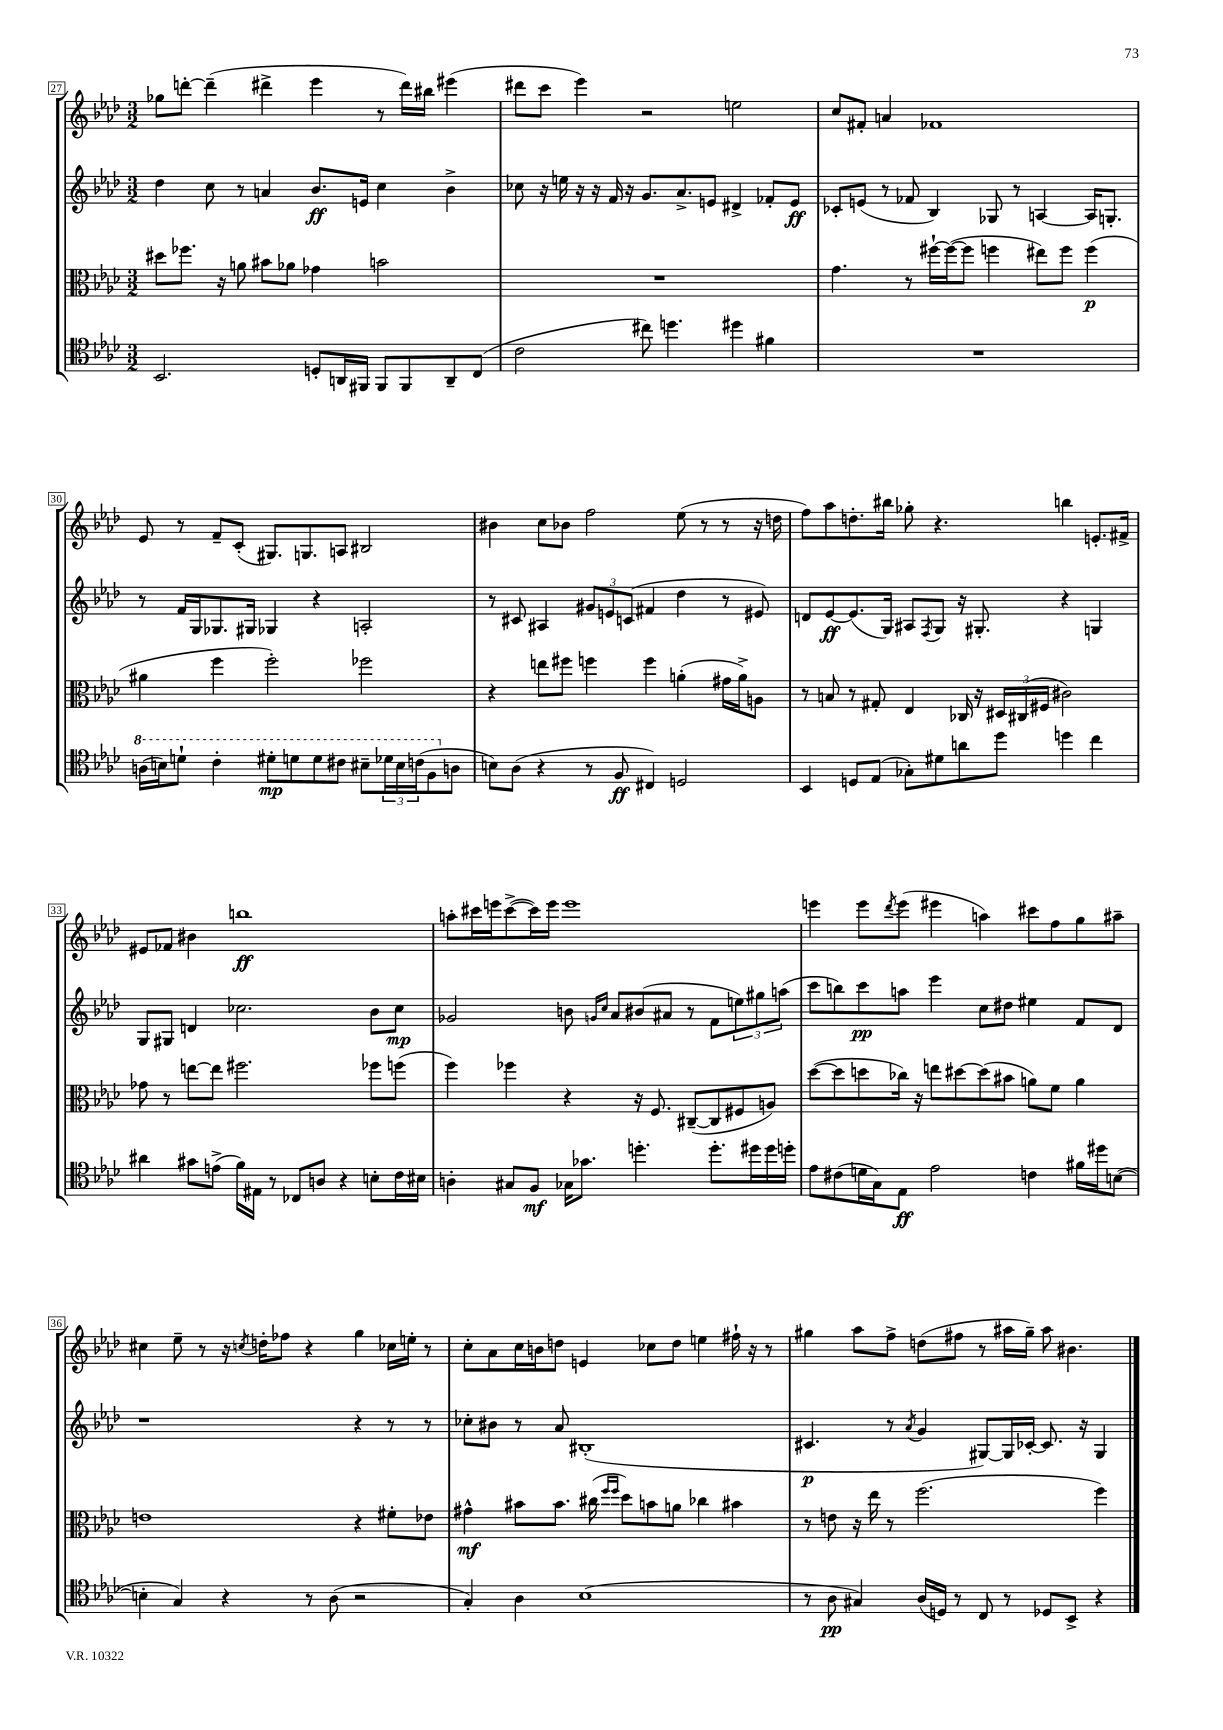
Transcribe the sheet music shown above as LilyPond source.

<<
\new StaffGroup <<
\new Staff = "s0" {
    \clef treble \key aes \major \numericTimeSignature \time 3/2
    ges''8 d'''8~-. d'''4--( dis'''4-> ees'''4 r8 dis'''16) bis''16 eis'''4( |
    dis'''8 c'''8 ees'''4) r2 e''2 |
    c''8 fis'8-. a'4 fes'1 |
    ees'8 r8 f'8-- c'8-.( gis8.) g8. a8 bis2 |
    bis'4 c''8 bes'8 f''2 ees''8( r8 r8 r16 d''16 |
    f''8) aes''8 d''8.-. bis''16 ges''8-. r4. b''4 e'8.-. fis'16-> |
    eis'8 fes'8 bis'4 b''1\ff |
    a''8-. cis'''16 e'''16 cis'''8~->( cis'''16) e'''16 e'''1 |
    e'''4 e'''8 \acciaccatura { des'''8 } e'''8( eis'''4 a''4) cis'''8 f''8 g''8 ais''8-- |
    cis''4 ees''8-- r8 r16 \acciaccatura { c''8 } d''16-. fes''8 r4 g''4 ces''16 e''16-. r8 |
    c''8-. aes'8 c''16 b'16 d''8 e'4 ces''8 d''8 e''4 fis''16-! r16 r8 |
    gis''4 aes''8 f''8-> d''8( fis''8 r8 ais''16 gis''16--) ais''8 bis'4. \bar "|." |
}
\new Staff = "s1" {
    \clef treble \key aes \major \numericTimeSignature \time 3/2
    des''4 c''8 r8 a'4 bes'8.\ff e'16 c''4 bes'4-> |
    ces''8 r16 e''16 r16 r16 f'16 r16 g'8. aes'8.-> e'8 dis'4-> fes'8-. e'8\ff |
    ces'8-. e'8( r8 fes'8 bes4) ges8 r8 a4~ a16 g8.-. |
    r8 f'16 g16 ges8. gis16 ges4 r4 a2-. |
    r8 cis'8 ais4 \tuplet 3/2 { gis'8 e'8 c'8( } fis'4 des''4 r8 eis'8) |
    d'8 ees'8~\ff ees'8.( g16) ais8 \acciaccatura { f8 } g8 r16 gis8.-. r4 g4 |
    g8 gis8 d'4 ces''2. bes'8 ces''8\mp |
    ges'2 b'8 \grace { g'16 c''16 } aes'8 bis'8( ais'8 r8 f'8 \tuplet 3/2 { e''8) gis''8 a''8( } |
    c'''8 b''8) c'''8\pp a''8 ees'''4 c''8 dis''8 eis''4 f'8 des'8 |
    r1 r4 r8 r8 |
    ces''8-. bis'8 r8 aes'8 bis1-.( |
    cis'4.\p r8 \acciaccatura { aes'8 } g'4 gis8~) gis16 ces'16~-. ces'8. r16 gis4 \bar "|." |
}
\new Staff = "s2" {
    \clef alto \key aes \major \numericTimeSignature \time 3/2
    dis''8 fes''8. r16 a'8 bis'8 aes'8 ges'4 b'2 |
    R1. |
    g'4. r8 fis''16~-! fis''16~( fis''8 f''4 eis''8) f''8 f''4\p( |
    ais'4 f''4 f''2-.) fes''2 |
    r4 e''8 fis''8 f''4 f''4 a'4-.( gis'16 a'16->) a8 |
    r8 b8 r8 gis8-. ees4 ces16 r16 \tuplet 3/2 { dis16 cis16( fis16 } cis'2) |
    ges'8 r8 e''8~ e''8 fis''2. fes''8 f''8( |
    f''4) fes''4 r4 r16 f8. cis8~--( cis8 fis8 a8) |
    des''8~( des''8 d''8 ces''16) r16 e''8 dis''8~ dis''8( bis'8 a'8) f'8 a'4 |
    e'1 r4 fis'8-. ees'8 |
    gis'4-^\mf bis'8 bis'8. cis''16( \grace { f''16 f''16 } des''8) b'8 a'8 ces''4 bis'4 |
    r8 e'8 r16 ees''16 r8 f''2.( f''4) \bar "|." |
}
\new Staff = "s3" {
    \clef tenor \key aes \major \numericTimeSignature \time 3/2
    bes,2. d8-. a,16 fis,16 fis,8 fis,8 a,8-- c8( |
    c'2 cis''8) d''4. dis''4 fis'4 |
    R1. |
    \ottava #1 a'16( b'16) d''8-! c''4-. dis''8-.\mp d''8 d''8 cis''8 bis'8-- \tuplet 3/2 { des''16 bis'16 c''16( } f'8 \ottava #0 a8 |
    b8) aes8( r4 r8 f8\ff cis4) d2 |
    bes,4 d8 ees8( ges8-.) dis'8 a'8 des''8 d''4 c''4 |
    ais'4 gis'8 e'8->( f'16) eis16 r8 ces8 a8 r4 b8-. c'16 bis16 |
    a4-. gis8 f8\mf ges16 ges'8. d''4.-. d''8.-. dis''16 dis''16 d''16-. |
    ees'8 cis'8( d'16 g16) ees8\ff ees'2 c'4 fis'16 dis''16 b8~( |
    b4-. g4) r4 r8 aes8( r2 |
    g4-.) aes4 bes1( |
    r8 aes8\pp gis4) aes16( d16) r8 c8 r8 des8 bes,8-> r4 \bar "|." |
}
>>
>>
\layout { \context { \Score currentBarNumber = #27 \override BarNumber.stencil = #(make-stencil-boxer 0.1 0.3 ly:text-interface::print) } }
